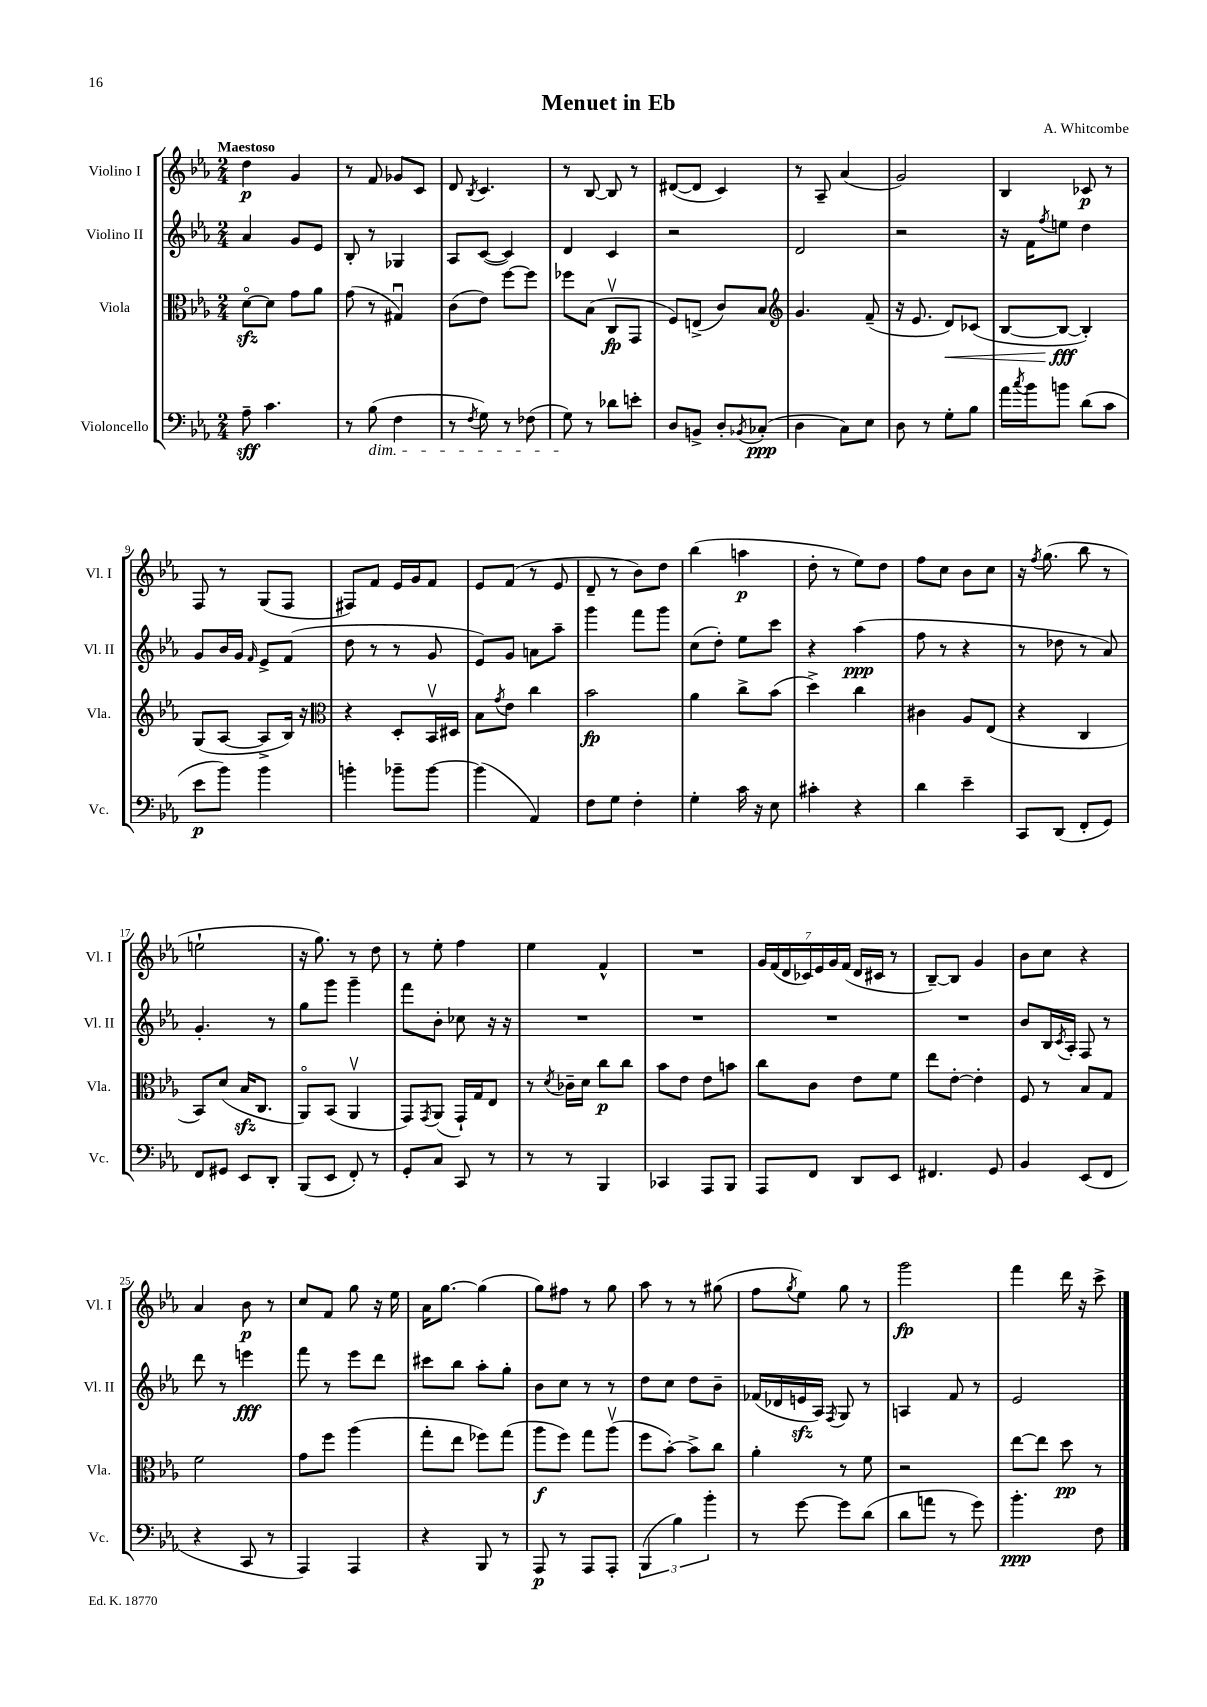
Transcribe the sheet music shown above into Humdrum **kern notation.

**kern	**kern	**kern	**kern
*staff4	*staff3	*staff2	*staff1
*clefF4	*clefC3	*clefG2	*clefG2
*k[b-e-a-]	*k[b-e-a-]	*k[b-e-a-]	*k[b-e-a-]
*M2/4	*M2/4	*M2/4	*M2/4
8A-~	[8do	4a-	4dd
4.c	8d]	.	.
.	8g	8g	4g
.	8a-	8e-	.
=	=	=	=
8r	(8g	8B-'	8r
(8B-	8r	8r	8f
4F	4G#u)	4G-	8g-
.	.	.	8c
=	=	=	=
8r	(8c	8A-	8d
8qF	.	.	8qB-
8G)	8e-)	([8c	4.c
8r	[8ff	4c])	.
(8F-	8ff]	.	.
=	=	=	=
8G)	8ff-	4d	8r
8r	(8B-	.	[8B-
8d-	8Cv	4c	8B-]
8e'	8GG	.	8r
=	=	=	=
8D	8F)	2r	([8d#
8BB^	(8E^	.	8d#]
8D'	8c)	.	4c)
8qBB-	.	.	.
(8C-'	8B-	.	.
=	=	=	=
*	*clefG2	*	*
4D	4.g	2d	8r
.	.	.	8A-~
8C)	.	.	(4a-
8E-	(8f~	.	.
=	=	=	=
8D	16r	2r	2g)
.	8.e-	.	.
8r	.	.	.
8G'	8d)	.	.
8B-	(8c-	.	.
=	=	=	=
16a-	[8B-	16r	4B-
8qcc	.	.	.
16b-	.	16f	.
.	.	8qff	.
8b	8B-_	8ee	.
(8d	4B-'])	4dd	8c-
8c	.	.	8r
=	=	=	=
8e-	(8G	8g	8F
8b-)	[8A-	16b-	8r
.	.	16g	.
.	.	16qqf	.
4b-	8A-^]	8e-^	(8G
.	16B-)	(8f	8F
.	16r	.	.
=	=	=	=
*	*clefC3	*	*
4b'	4r	8dd	8F#)
.	.	8r	8f
8b-~	8D'	8r	16e-
.	.	.	16g
[8b-	16BB-v	8g	8f
.	16D#	.	.
=	=	=	=
(4b-]	8B-	8e-)	8e-
.	8qg	.	.
.	8e-	8g	(8f
4AA-)	4cc	8a	8r
.	.	8aa-~	8e-
=	=	=	=
8F	2b-	4ggg	8d~
8G	.	.	8r
4F'	.	8fff	8b-)
.	.	8ggg	8dd
=	=	=	=
4G'	4a-	(8cc	(4bb-
.	.	8dd')	.
16c	8cc^	8ee-	4aa
16r	.	.	.
8E-	(8b-	8ccc	.
=	=	=	=
4c#'	4dd^)	4r	8dd'
.	.	.	8r
4r	4cc	(4aa-	8ee-)
.	.	.	8dd
=	=	=	=
4d	4c#	8ff	8ff
.	.	8r	8cc
4e-~	8A-	4r	8b-
.	(8E-	.	8cc
=	=	=	=
8CC	4r	8r	16r
.	.	.	8qff
.	.	.	(8.gg
(8DD	.	8dd-	.
8FF'	4C	8r	8bb-
8GG)	.	8a-)	8r
=	=	=	=
8FF	8BB-)	4.g'	2ee`
8GG#	(8d	.	.
8EE-	16B-	.	.
.	8.C	.	.
8DD'	.	8r	.
=	=	=	=
(8BBB-	8AA-o)	8gg	16r
.	.	.	8.gg)
8EE-	(8BB-	8ggg	.
8FF')	4AA-v	4ggg~	8r
8r	.	.	8dd
=	=	=	=
8GG'	8GG)	8fff	8r
.	8qGG	.	.
8C	(8AA-	8b-'	8ee-'
8CC	16GG`)	8cc-	4ff
.	16G	.	.
8r	8E-	16r	.
.	.	16r	.
=	=	=	=
8r	8r	2r	4ee-
.	8qd	.	.
8r	16c-~	.	.
.	16d	.	.
4BBB-	8cc	.	4f^^
.	8cc	.	.
=	=	=	=
4CC-	8b-	2r	2r
.	8e-	.	.
8AAA-	8e-	.	.
8BBB-	8b	.	.
=	=	=	=
8AAA-	8cc	2r	28g
.	.	.	(28f
.	.	.	28d
.	.	.	28c-)
8FF	8c	.	.
.	.	.	28e-
.	.	.	28g
.	.	.	(28f
8DD	8e-	.	16d
.	.	.	16c#
8EE-	8f	.	8r
=	=	=	=
4.FF#	8ee-	2r	[8B-~)
.	[8e-'	.	8B-]
.	4e-']	.	4g
8GG	.	.	.
=	=	=	=
4BB-	8F	8b-	8b-
.	8r	16B-	8cc
.	.	8qc	.
.	.	16A-'	.
(8EE-	8B-	8F	4r
8FF	8G	8r	.
=	=	=	=
4r	2f	8ddd	4a-
.	.	8r	.
8CC	.	4eee	8b-
8r	.	.	8r
=	=	=	=
4AAA-)	8g	8fff	8cc
.	8ff	8r	8f
4AAA-	(4aa-	8eee-	8gg
.	.	8ddd	16r
.	.	.	16ee-
=	=	=	=
4r	8gg'	8ccc#	16a-
.	.	.	[8.gg
.	8ee-	8bb-	.
8BBB-	8ff-)	8aa-'	(4gg]
8r	(8gg	8gg'	.
=	=	=	=
8AAA-	8aa-	8b-	8gg)
8r	8ff)	8cc	8ff#
8AAA-	8gg	8r	8r
8AAA-'	(8aa-v	8r	8gg
=	=	=	=
(6BBB-	8ff	8dd	8aa-
.	[8b-')	8cc	8r
6B-)	.	.	.
.	8b-^]	8dd	8r
6b-'	.	.	.
.	8cc	8b-~	(8gg#
=	=	=	=
8r	4a-'	(16f-	8ff
.	.	16d-	.
.	.	.	8qgg
[8g	.	16e	8ee-)
.	.	16A-)	.
.	.	8qF	.
8g]	8r	8G	8gg
(8d	8f	8r	8r
=	=	=	=
8d	2r	4A	2ggg
8a	.	.	.
8r	.	8f	.
8g)	.	8r	.
=	=	=	=
4.b-'	[8ee-	2e-	4fff
.	8ee-]	.	.
.	8dd	.	16ddd
.	.	.	16r
8F	8r	.	8ccc^
==	==	==	==
*-	*-	*-	*-
